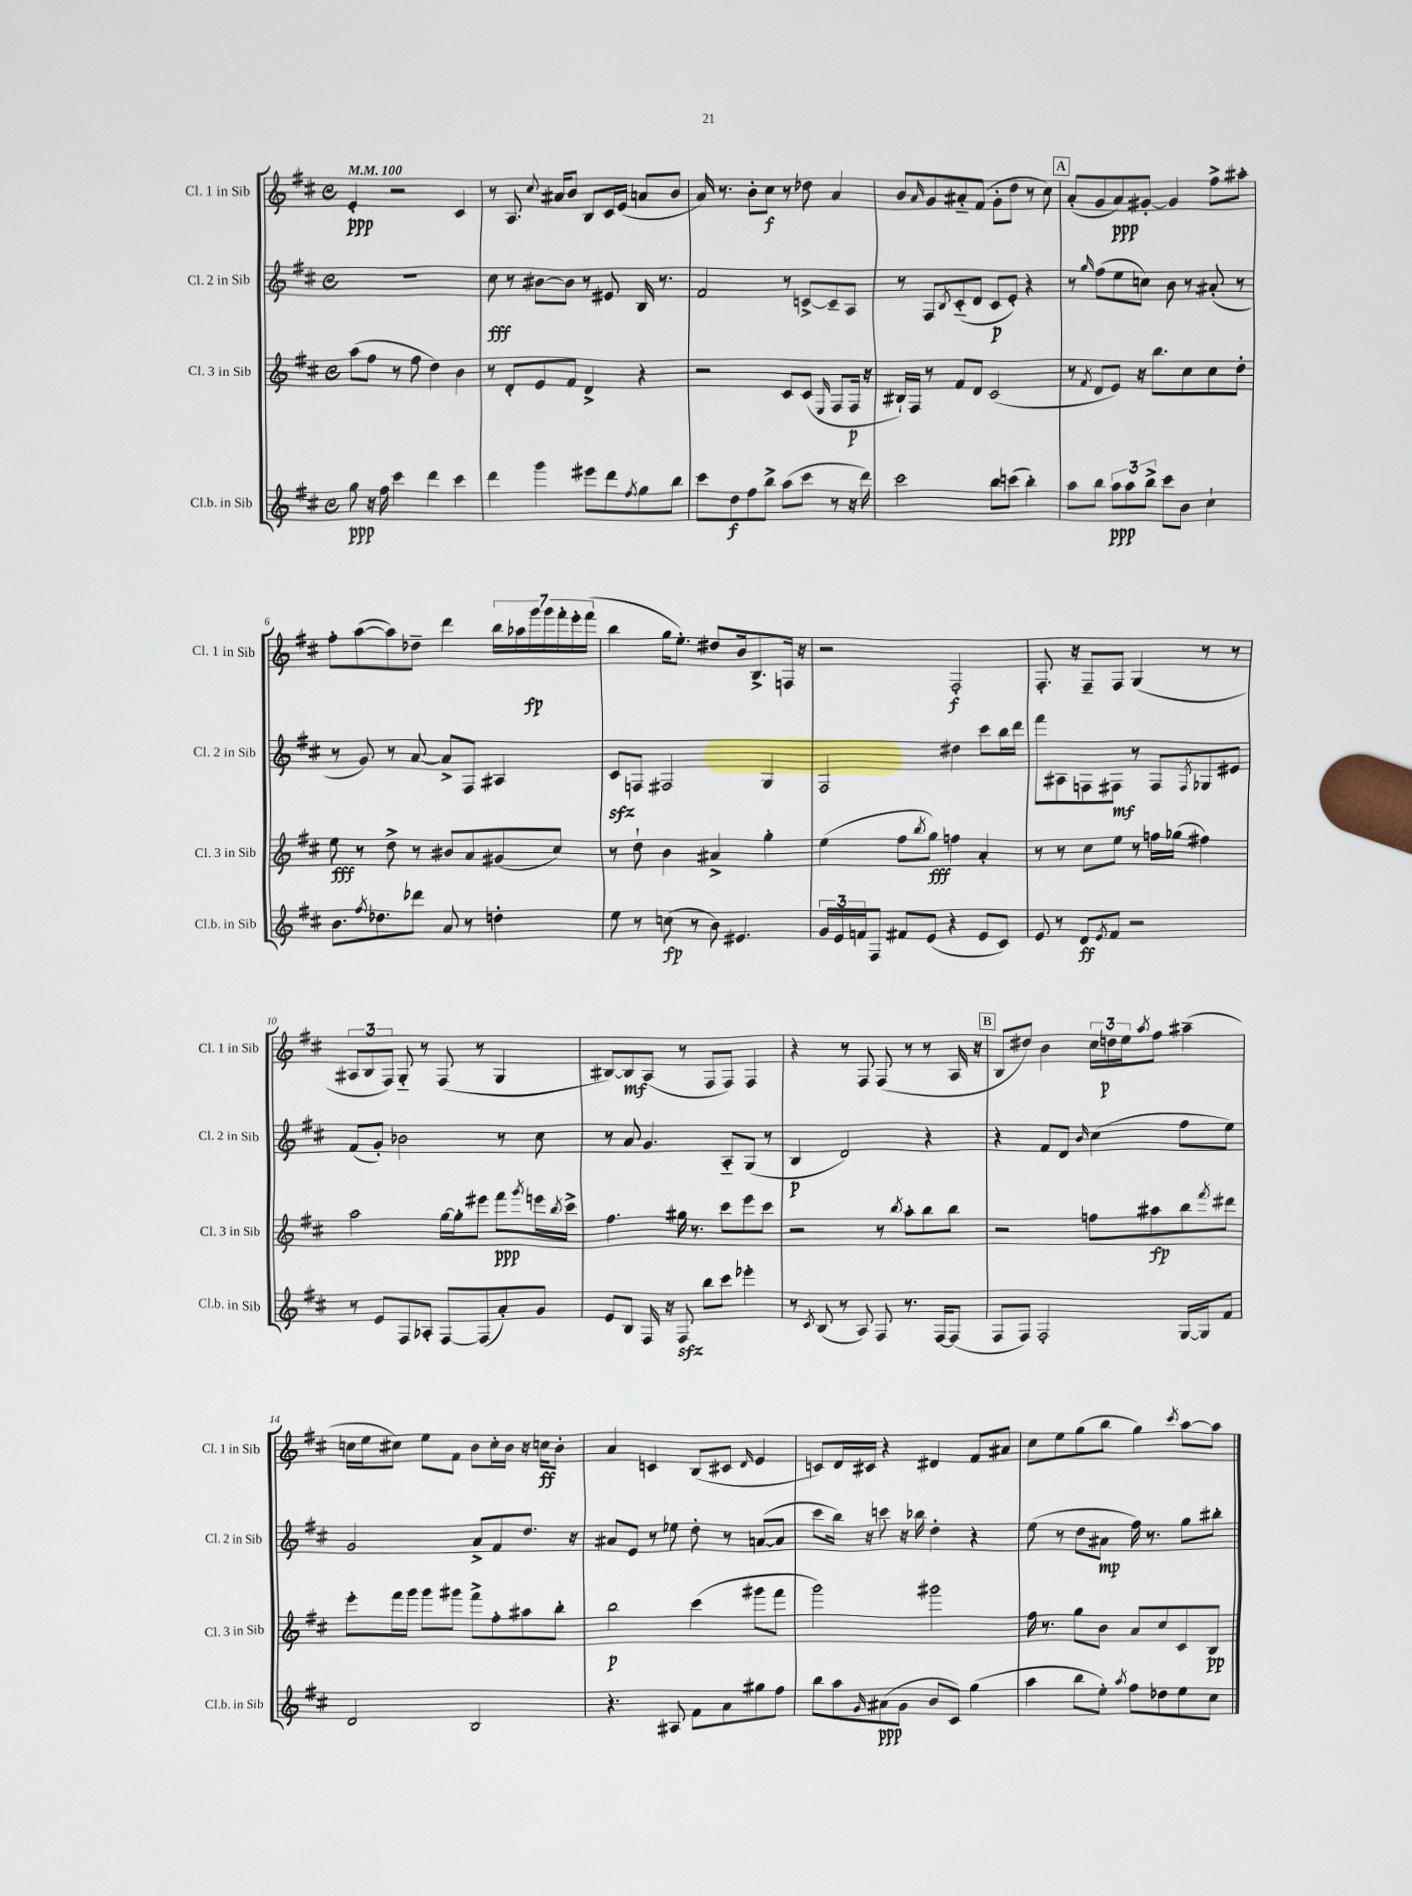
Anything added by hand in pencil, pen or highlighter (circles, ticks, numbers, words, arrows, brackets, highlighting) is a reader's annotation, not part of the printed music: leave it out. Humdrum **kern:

**kern	**kern	**kern	**kern
*staff4	*staff3	*staff2	*staff1
*clefG2	*clefG2	*clefG2	*clefG2
*k[f#c#]	*k[f#c#]	*k[f#c#]	*k[f#c#]
*M4/4	*M4/4	*M4/4	*M4/4
*met(c)	*met(c)	*met(c)	*met(c)
*MM100	*MM100	*MM100	*MM100
8gg	(8aa	1r	4e'
16r	8ff#	.	.
16ff#	.	.	.
4ccc#	8r	.	2r
.	8ff#	.	.
4ddd	4dd)	.	.
4ccc#	4b	.	4c#
=	=	=	=
4ddd	8r	8cc#	8r
.	8d'	8r	8.A
4ggg	8e	[8b#	.
.	.	.	8qqcc#
.	.	.	16a#
.	8f#	8b#]	8b
8eee#	4d^	8r	8B
8ddd	.	8e#	16c#
.	.	.	(16e
8qff#	.	.	.
8gg	4r	16B	8a
.	.	8.r	.
8bb	.	.	8b
=	=	=	=
8ccc#	2r	2f#	16a)
.	.	.	8.r
8dd	.	.	.
8ff#	.	.	8b'
8bb^	.	.	8cc#
(8aa	8c#	8r	8r
8ccc#	(8c#	[8c^	8dd-
.	16qqE	.	.
8r	8F#	8c~]	4a
16r	16F#	8A	.
16ddd)	16r	.	.
=	=	=	=
2ccc#	16B#`)	8r	8b
.	16F#	.	.
.	.	.	16qqa
.	8r	8F#	8g
.	.	8qB	.
.	8f#	(8c#'~	8a#'~
.	8d	8d	(8f#
8bb	(2c#	8c#	8g'
(8ccc	.	8e')	8dd
4bb')	.	4r	8r
.	.	.	8cc#)
=	=	=	=
8aa	8r	8r	(8a'
.	8qf#	16qqgg	.
8bb	8d	(8ff#	8g
12aa	8e)	8ee	8a)
12aa	.	.	.
.	16r	8cc)	[8g#'
12bb^	.	.	.
.	8.bb	.	.
8ccc#	.	8b	4g#]
8b	8cc#	8r	.
4cc#`	8cc#	(8a#'	8ff#^
.	8dd'	8r	8aa#'
=	=	=	=
8.b	8ee	8r	8ff#'
.	8r	8g)	([8aa
8qff#	.	.	.
8.dd-	.	.	.
.	8dd^	8r	8aa])
8ddd-	8r	[8a	8dd-~
8a	8b#	8a^]	4ddd
8r	8a	8F#	.
4dd'	(8g#	4A#	28bb
.	.	.	28aa-
.	.	.	28ggg
.	.	.	28ggg
.	8cc#)	.	.
.	.	.	28fff#'
.	.	.	28eee'
.	.	.	(28fff#
=	=	=	=
8ee	8r	8c#	4bb
8r	8dd`	8F	.
(8cc	4b	2F#	16gg
.	.	.	8.ee')
8r	.	.	.
8b)	4a#^	.	8dd#
4.e#	.	.	16b
.	.	.	8.B^
.	4gg'	4G	.
.	.	.	16F
.	.	.	16r
=	=	=	=
24g	(4ee	2F#	2r
24e	.	.	.
24f	.	.	.
8F#	.	.	.
8f#	8ff#	.	.
.	8qbb	.	.
(8e	8gg)	.	.
4r	4ff	4dd#	2F#'
8e	4a'	8ccc#	.
8c#)	.	16bb	.
.	.	16ddd	.
=	=	=	=
8e	8r	8fff#	8.F#'
8r	8r	8A#	.
.	.	.	16r
8d	8cc#	8F	8F#~
8qe	.	.	.
8f#	8ee	8F#	8F#
2r	8r	8r	(4G
.	16ff	8F#	.
.	(16gg-	.	.
.	.	8qF#	.
.	4ff#)	8G-	8r
.	.	8e#	8r
=	=	=	=
8r	2aa	(8f#	12A#
.	.	.	12B
8e	.	8g')	.
.	.	.	12F#)
8F#	.	2b-	8G'~
8A-'	.	.	8r
[8F#	[16gg	.	(8F#
.	16gg']	.	.
(8F#]	8eee#	.	8r
8a')	8fff#	8r	4G
.	8qggg	.	.
8g	16eee	8cc#	.
.	8qbb	.	.
.	16ccc#^	.	.
=	=	=	=
8e	4.ff#	8r	[8B#)
8B	.	8a	8B#]
16F#	.	4.g	(8A
16r	.	.	.
8F#	16gg#	.	8r
.	8.r	.	.
8bb	.	.	8F#
8ccc#	8ccc#	8A'~	8F#)
4eee-'	8eee	(8G	4F#
.	8ccc#	8r	.
=	=	=	=
8r	2r	4B	4r
8qc#	.	.	.
(8B	.	.	.
8r	.	2d)	8r
8A)	.	.	8F#
8F#	8r	.	(8F#
.	8qbb	.	.
8.r	8aa'	.	8r
.	8bb	4r	8r
[16F#	.	.	.
(8F#]	8bb	.	16A
.	.	.	16r
=	=	=	=
8F#	2r	4r	8B
8F#)	.	.	8dd#)
2F#'	.	8f#	4b
.	.	8d	.
.	.	16qqb	.
.	8ff	(4cc#	24cc#
.	.	.	24dd
.	.	.	24ee
.	.	.	8qaa
.	8aa#	.	8ff#
[16G	8bb	8ff#	(4aa#~
16G]	.	.	.
.	8qfff#	.	.
8f#	8ddd#	8ee)	.
=	=	=	=
2d	8eee'	2g	16cc
.	.	.	16ee
.	16fff#	.	8cc#)
.	16ggg	.	.
.	8ggg	.	8ee
.	8ggg#	.	8f#
2B	8fff#^	8a^	8b
.	8ff#'	8f#	16cc#'
.	.	.	16b
.	8aa#	8.dd	16r
.	.	.	16cc
.	8bb'	.	8b'
.	.	16r	.
=	=	=	=
4.r	2bb	8a#	4a
.	.	8e	.
.	.	8r	4c
8A#	.	8ee-	.
8f#	(4ccc#	8dd'	(8B
8a	.	8r	8c#
.	.	.	16qqd
8gg#	8ggg#	([8a	4e
8ff#	8fff#	8a]	.
=	=	=	=
8bb	2ggg)	8ccc#	8c)
8aa	.	16bb)	16d
.	.	16r	16c#
16qqg	.	.	.
(8a#	.	8ccc	4r
8g	.	16r	.
.	.	16bb-	.
8b	2ggg#	4dd'	4d#
8c#)	.	.	.
(4gg	.	4r	8f#
.	.	.	8a#
=	=	=	=
4aa	16ff#	(8ee	8cc#
.	8.r	.	.
.	.	8r	8ee
8bb	8gg	8dd	(8gg
8ee')	8b	8a#	8bb
8qaa	.	.	.
8ff#	8a	16ff#)	4gg)
.	.	8.r	.
8dd-	8cc#	.	.
.	.	.	8qccc#
8ee	8c#	8gg	[8aa
8cc#	8B	8bb#'	8aa]
==	==	==	==
*-	*-	*-	*-
